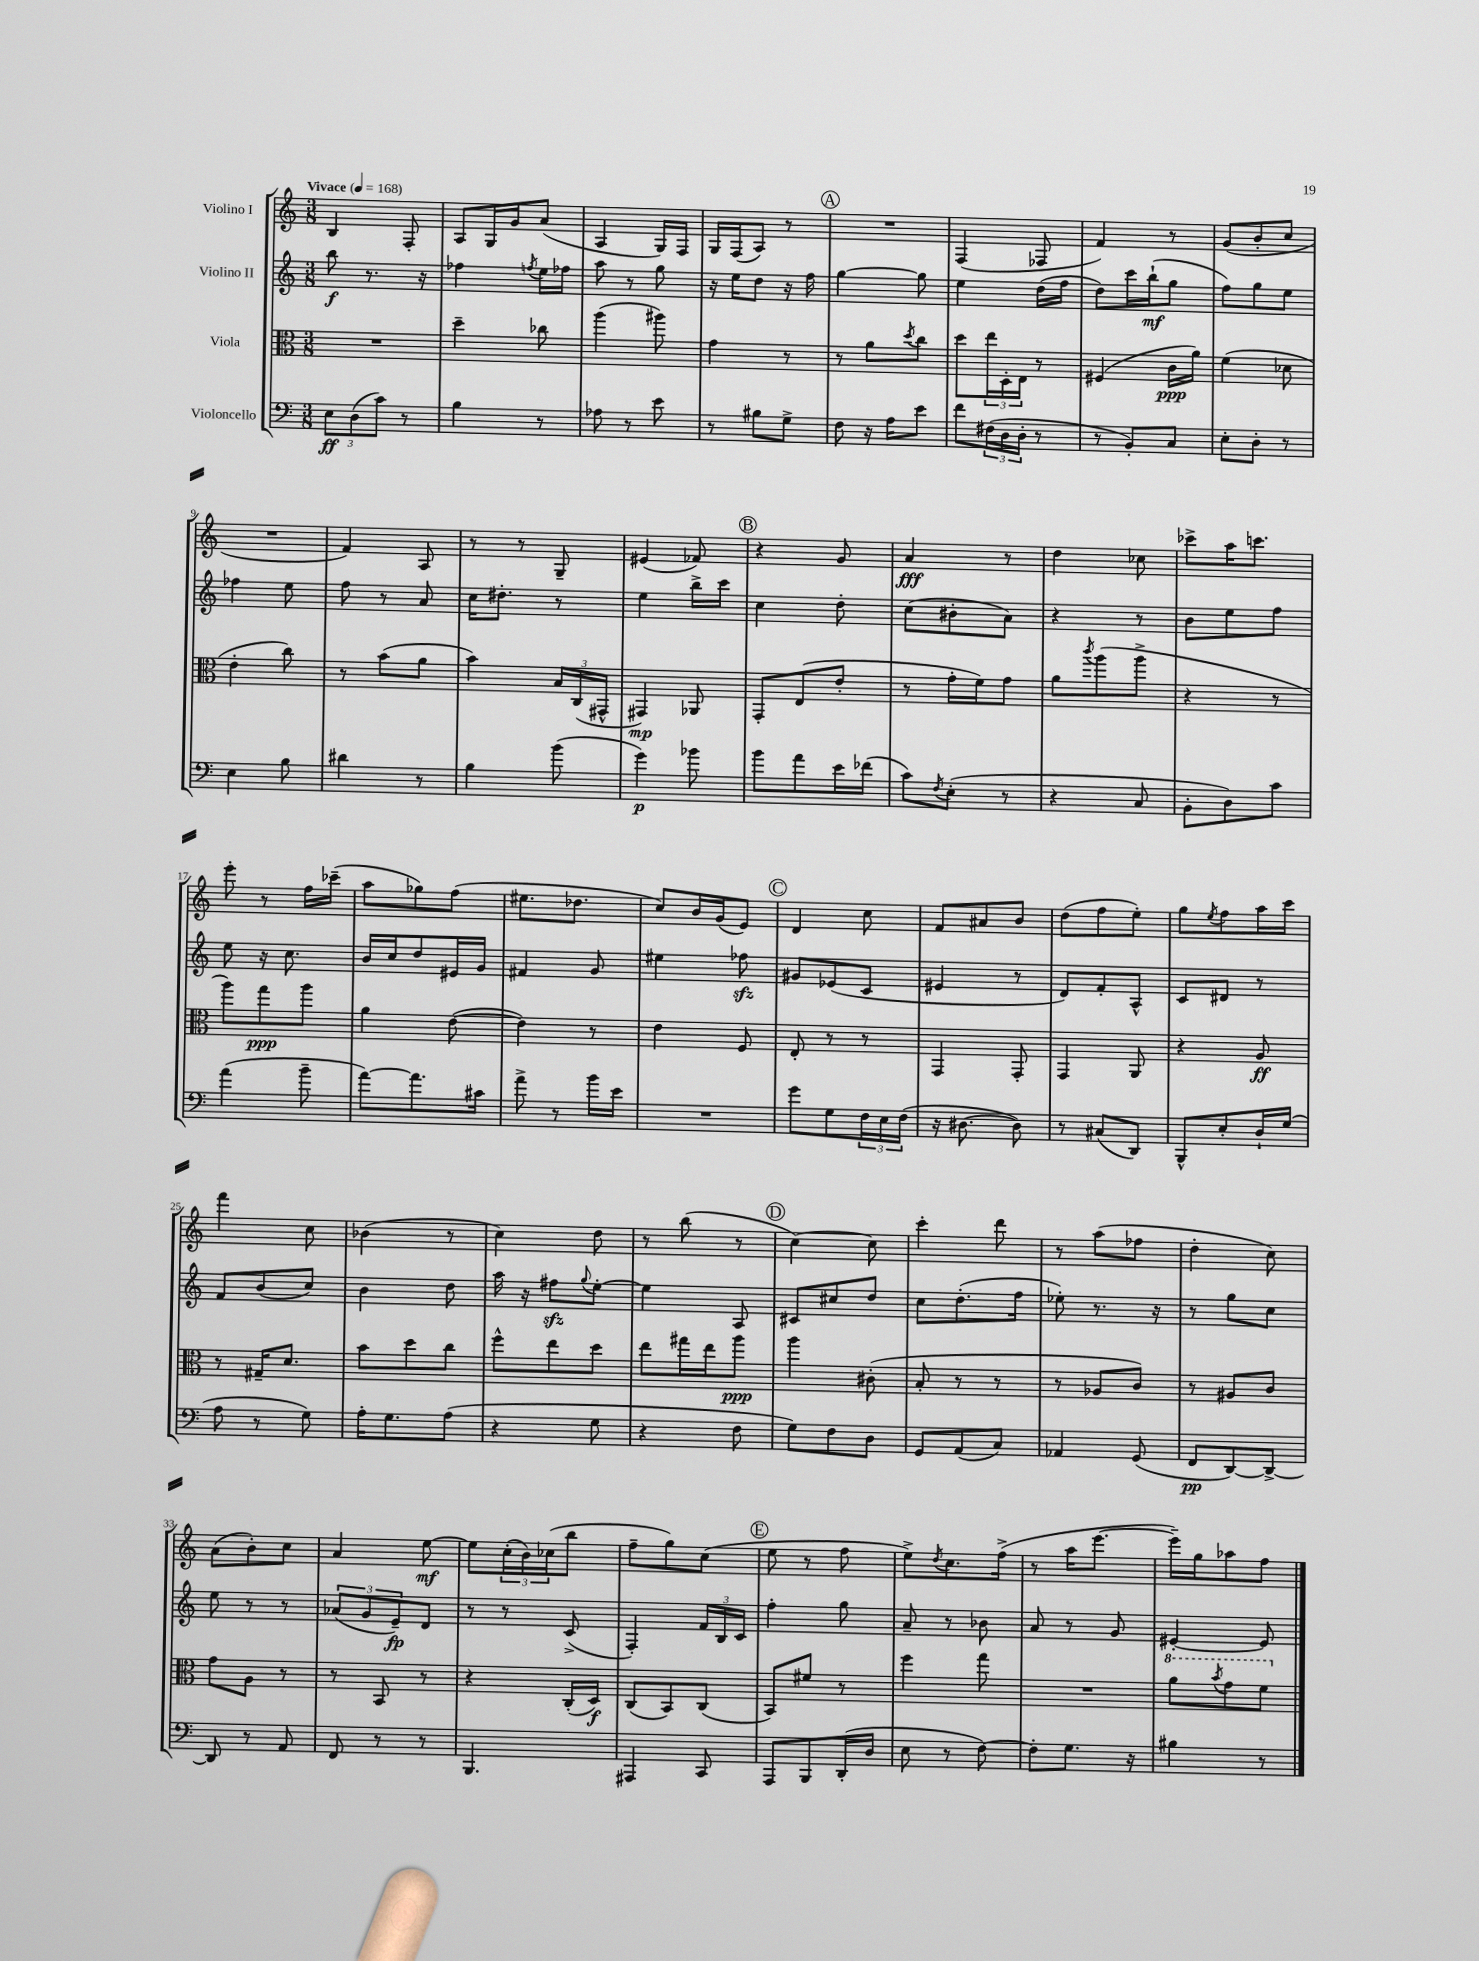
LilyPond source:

<<
\new StaffGroup <<
\new Staff = "s0" \with { instrumentName = "Violino I" } {
    \clef treble \key c \major \numericTimeSignature \time 3/8 \tempo "Vivace" 4 = 168
    b4 f8-. |
    a8 g16 g'16 a'8( |
    a4 g16) f16 |
    g16 f16( a8) r8 |
    \mark \markup { \circle "A" } R4. |
    f4( fes8 |
    f'4) r8 |
    g'8( b'8-. c''8 |
    R4. |
    f'4) a8 |
    r8 r8 g8-- |
    eis'4( fes'8) |
    \mark \markup { \circle "B" } r4 g'8 |
    a'4\fff r8 |
    d''4 ces''8 |
    ces'''8-> a''16 c'''8. |
    e'''8-. r8 f''16 ces'''16--( |
    a''8 ges''8) f''8( |
    eis''8. des''8. |
    c''8) b'16 g'16( e'8) |
    \mark \markup { \circle "C" } d'4 c''8 |
    f'8 ais'8 b'8 |
    d''8( f''8 e''8-.) |
    g''8 \acciaccatura { e''8 } f''8 a''16 c'''16 |
    f'''4 c''8 |
    bes'4( r8 |
    c''4) d''8 |
    r8 b''8( r8 |
    \mark \markup { \circle "D" } c''4~) c''8 |
    c'''4-. d'''8 |
    r8 a''8( fes''8 |
    d''4-. c''8) |
    a'8( b'8-.) c''8 |
    a'4 e''8~\mf |
    e''8 \tuplet 3/2 { c''16-.( b'16) ces''16( } b''8 |
    f''8-- g''8) c''8( |
    \mark \markup { \circle "E" } e''8 r8 f''8 |
    e''8->) \acciaccatura { d''8 } c''8. f''16->( |
    r8 a''16 e'''8.~ |
    e'''16--) g''16 aes''8 f''8 \bar "|." |
}
\new Staff = "s1" \with { instrumentName = "Violino II" } {
    \clef treble \key c \major \numericTimeSignature \time 3/8
    b''8\f r8. r16 |
    fes''4 \acciaccatura { f''8 } e''16 fes''16 |
    a''8 r8 g''8 |
    r16 e''16 d''8 r16 f''16 |
    \mark \markup { \circle "A" } g''4~ g''8 |
    e''4 d''16( f''16 |
    d''8) c'''16 b''16-!\mf( g''8 |
    f''8) g''8 e''8 |
    fes''4 e''8 |
    f''8 r8 a'8 |
    c''16 dis''8.-. r8 |
    e''4 b''16-> c'''16 |
    \mark \markup { \circle "B" } c''4 d''8-. |
    c''8( bis'8-. a'8) |
    r4 r8 |
    b'8 e''8 f''8 |
    e''8 r16 c''8. |
    b'16 c''16 d''8 eis'16 g'16 |
    fis'4 g'8 |
    eis''4 fes''8\sfz |
    \mark \markup { \circle "C" } gis'8 ees'8( c'8 |
    eis'4 r8 |
    d'8) f'8-. a8-^ |
    c'8 dis'8 r8 |
    f'8 b'8( c''8) |
    b'4 d''8 |
    a''16 r16 fis''8\sfz \appoggiatura { g''8 } e''8~-. |
    e''4 a8 |
    \mark \markup { \circle "D" } cis'8 cis''8 d''8 |
    c''8 d''8.-.( f''16 |
    ees''8-.) r8. r16 |
    r8 g''8 c''8 |
    e''8 r8 r8 |
    \tuplet 3/2 { aes'8( g'8 e'8--\fp) } d'8 |
    r8 r8 c'8->( |
    f4-.) \tuplet 3/2 { f'16 b16 c'16 } |
    \mark \markup { \circle "E" } f''4-. g''8 |
    a'8-- r8 bes'8 |
    a'8 r8 g'8 |
    eis'4~-. eis'8 \bar "|." |
}
\new Staff = "s2" \with { instrumentName = "Viola" } {
    \clef alto \key c \major \numericTimeSignature \time 3/8
    R4. |
    d''4-- ces''8 |
    a''4( ais''8) |
    g'4 r8 |
    \mark \markup { \circle "A" } r8 a'8 \acciaccatura { d''8 } c''8 |
    d''8 \tuplet 3/2 { e''16 d16-. e16 } r8 |
    fis4( c'16\ppp a'16) |
    f'4( des'8 |
    e'4-. c''8) |
    r8 b'8( a'8 |
    b'4) \tuplet 3/2 { b16 c16( gis,16-^ } |
    gis,4\mp) aes,8 |
    \mark \markup { \circle "B" } g,8-. e8( e'8-. |
    r8 g'16-. f'16) g'8 |
    a'8 \acciaccatura { c'''8 } a''8( a''8-> |
    r4 r8 |
    a''8) g''8\ppp a''8 |
    a'4 e'8~( |
    e'4) r8 |
    e'4 f8 |
    \mark \markup { \circle "C" } e8-. r8 r8 |
    g,4 g,8-. |
    g,4 a,8 |
    r4 a8\ff |
    r8 gis16-- d'8. |
    b'8 d''8 c''8 |
    f''8-^ e''8 d''8 |
    e''8 gis''16 e''16 a''8\ppp |
    \mark \markup { \circle "D" } a''4 cis'8-.( |
    b8-. r8 r8 |
    r8 aes8 c'8) |
    r8 ais8 c'8 |
    g'8 a8 r8 |
    r8 b,8 r8 |
    r4 c16-.( d16\f) |
    c8( b,8) c8( |
    \mark \markup { \circle "E" } b,8) fis'8 r8 |
    f''4 g''8 |
    R4. |
    \ottava #1 a''8 \acciaccatura { b''8 } g''8 f''8 \ottava #0 \bar "|." |
}
\new Staff = "s3" \with { instrumentName = "Violoncello" } {
    \clef bass \key c \major \numericTimeSignature \time 3/8
    \tuplet 3/2 { e8\ff d8( c'8) } r8 |
    b4 r8 |
    aes8 r8 e'8 |
    r8 bis8 g8-> |
    \mark \markup { \circle "A" } f8 r16 a16 e'8 |
    f'8 \tuplet 3/2 { fis16( d16 d16-. } r8 |
    r8 b,8-.) c8 |
    e8-. d8-. r8 |
    e4 b8 |
    dis'4 r8 |
    b4 b'8( |
    g'4\p) bes'8 |
    \mark \markup { \circle "B" } b'8 a'8 e'16 fes'16( |
    c'8) \acciaccatura { f8 } e8-.( r8 |
    r4 c8 |
    b,8-. d8) c'8 |
    a'4( b'8-- |
    a'8~) a'8. cis'16 |
    a'8-> r8 b'16 e'16 |
    R4. |
    \mark \markup { \circle "C" } g'8 g8 \tuplet 3/2 { f16 e16 f16( } |
    r16 dis8.~ dis8) |
    r8 cis8( d,8) |
    b,,8-^ e8-. d16-! g16( |
    a8 r8 g8) |
    a16-. g8. a8( |
    r4 g8 |
    r4 f8 |
    \mark \markup { \circle "D" } g8) f8 d8 |
    g,8 a,8( c8) |
    aes,4 g,8( |
    f,8\pp d,8~) d,8~-> |
    d,8 r8 a,8 |
    f,8 r8 r8 |
    b,,4. |
    ais,,4 c,8 |
    \mark \markup { \circle "E" } a,,8 b,,8 d,16-.( d16 |
    e8 r8 f8~) |
    f8-. g8. r16 |
    bis4 r8 \bar "|." |
}
>>
>>
